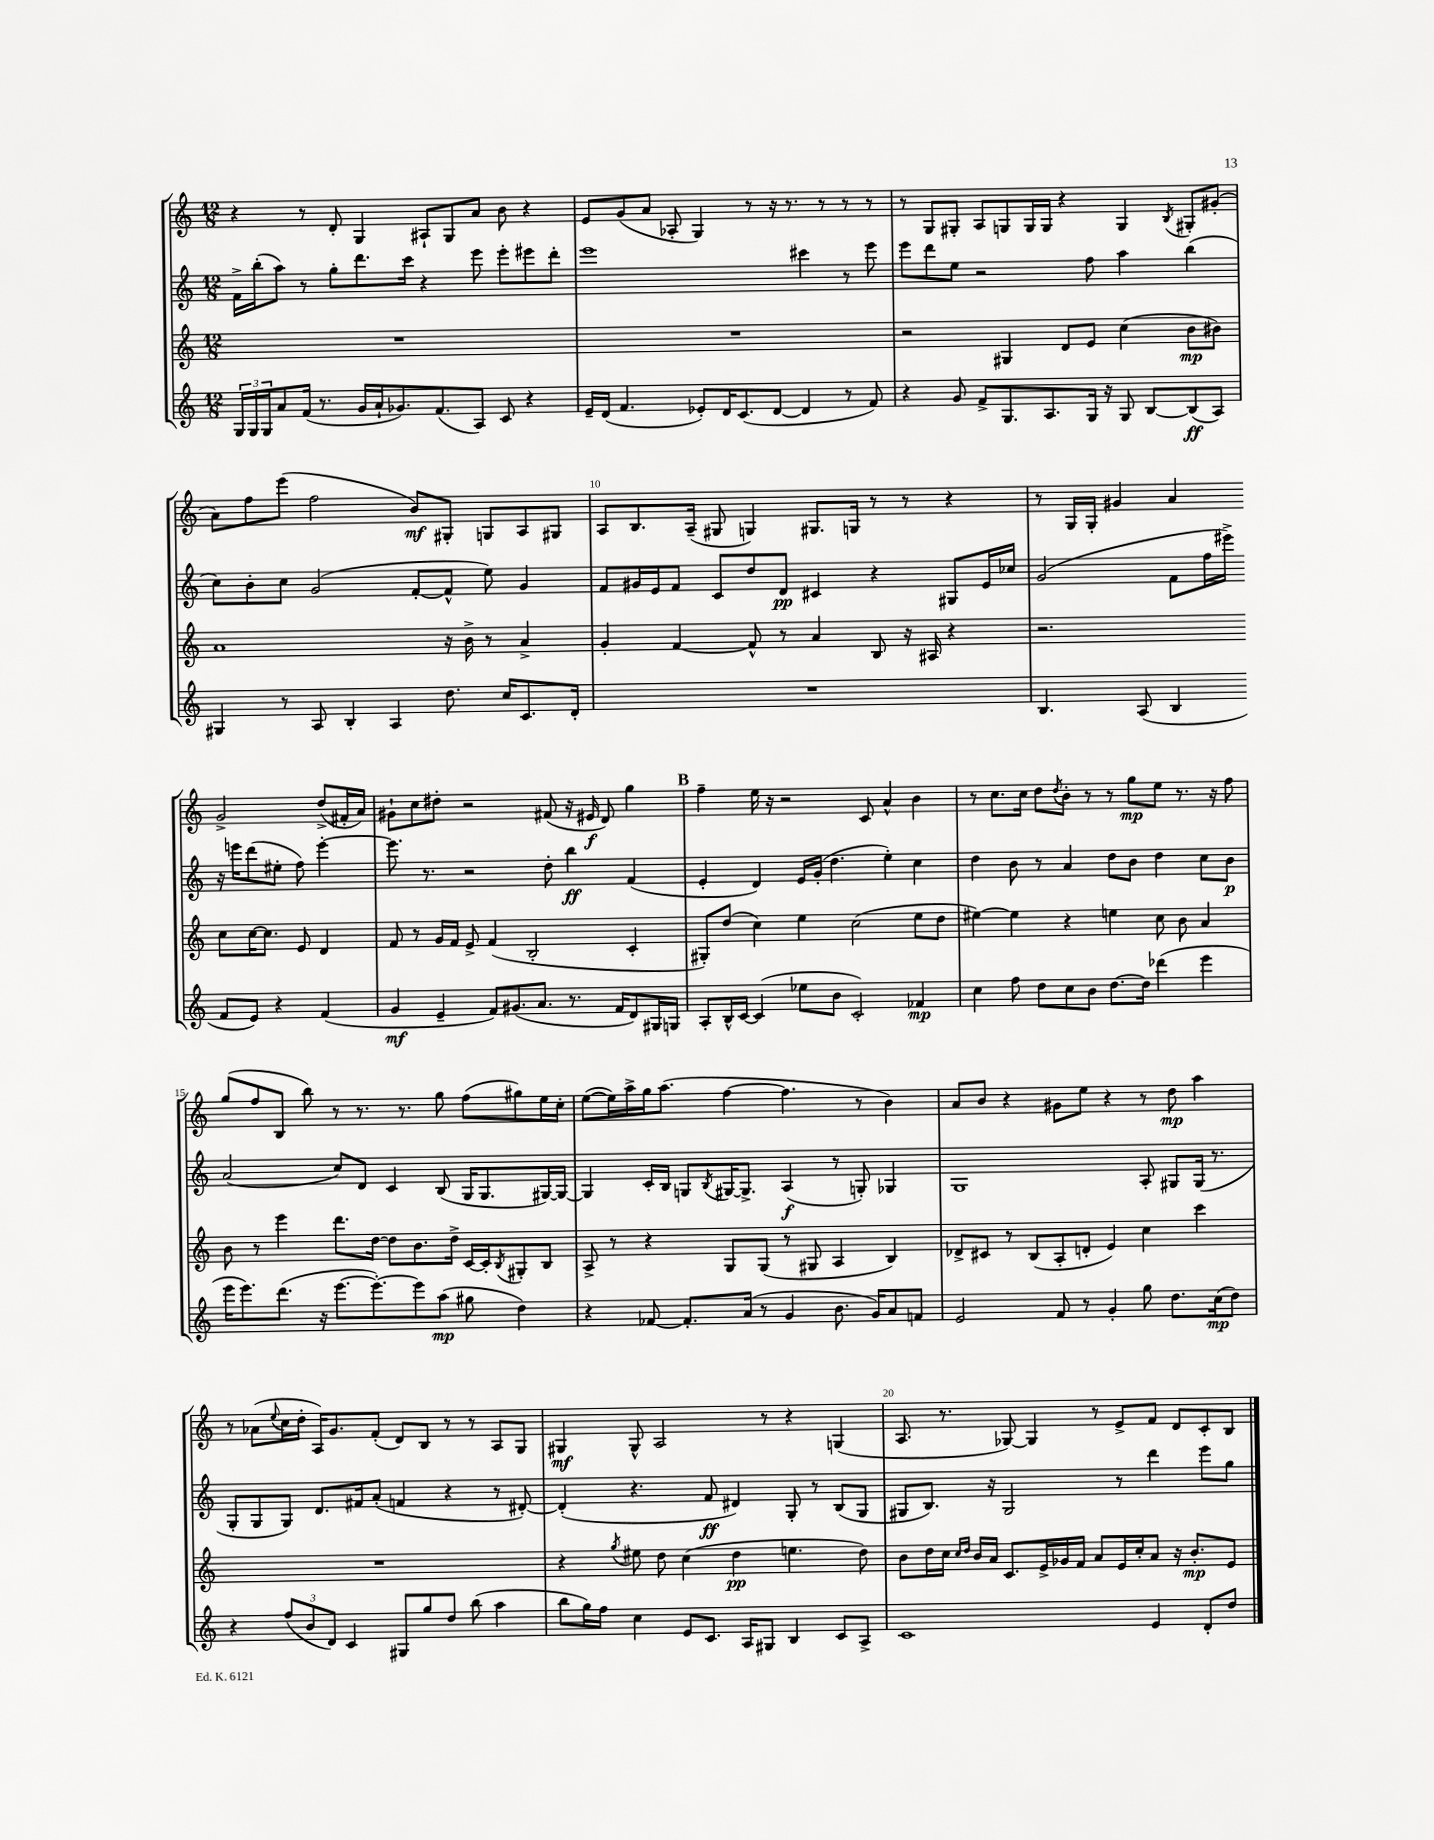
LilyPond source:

<<
\new StaffGroup <<
\new Staff = "s0" {
    \clef treble \key c \major \numericTimeSignature \time 12/8
    r4 r8 d'8-. g4 ais8-! g8 a'8 b'8 r4 |
    e'8 g'8( a'8 aes8-. g4) r8 r16 r8. r8 r8 r8 |
    r8 g8 gis8-. a8 g8 g16 g16 r4 g4 \acciaccatura { b8 } gis8-. gis'8-.( |
    a'8) f''8 e'''8( f''2 b'8\mf) gis8-. g8 a8 gis8 |
    a8 b8. a16--( gis8 g4) gis8. g16 r8 r8 r4 |
    r8 g16 g16-. gis'4 a'4 gis'2-> d''8->( fis'16-. a'16) |
    gis'8-! c''8 dis''8-. r2 fis'8( r16 eis'16\f d'8) g''4 |
    \mark \markup { \bold "B" } f''4-- e''16 r16 r2 c'8 a'4-^ b'4 |
    r8 c''8. c''16 d''8 \acciaccatura { d''8 } b'8-. r8 r8 g''8\mp e''8 r8. r16 f''8 |
    g''8( f''8 b8 b''8) r8 r8. r8. g''8 f''8( gis''8) e''16 c''16-. |
    e''8~( e''16) a''16-> g''16 a''8.( f''4~ f''4. r8 b'4) |
    a'8 b'8 r4 gis'8 e''8 r4 r8 d''8\mp a''4 |
    r8 aes'8( \appoggiatura { e''8 } c''16 d''16-. a16) g'8. f'8-.( d'8) b8 r8 r8 a8 g8 |
    gis4\mf gis8-^ a2 r8 r4 g4( |
    a8. r8. ges8~) ges4 r8 e'8-> f'8 d'8 c'8-. b8 \bar "|." |
}
\new Staff = "s1" {
    \clef treble \key c \major \numericTimeSignature \time 12/8
    f'16-> b''16-.( a''8) r8 g''8-. d'''8. c'''16 r4 e'''8 e'''8-. eis'''8 d'''8-. |
    e'''1 cis'''4 r8 e'''8 |
    e'''8 d'''8 e''8 r2 f''8 a''4 b''4( |
    c''8) b'8-. c''8 g'2( f'8~-. f'8-^ e''8) g'4 |
    f'8 gis'16 e'16 f'8 c'8 d''8 d'8\pp cis'4 r4 gis8 e'16 ces''16 |
    g'2( f'8 f''16 eis'''16->) r16 e'''16 d'''8( eis''8-. f''8) e'''4~-. |
    e'''8. r8. r2 d''8-. b''4\ff f'4( |
    \mark \markup { \bold "B" } e'4-. d'4) e'16 g'16-.( d''4. e''4-.) c''4 |
    d''4 b'8 r8 a'4 d''8 b'8 d''4 c''8 b'8\p |
    a'2( c''8) d'8 c'4 b8( g16 g8. gis16~) gis16~ |
    gis4 c'16-. b16 g8 \acciaccatura { b8 } gis16~ gis8.-> a4\f( r8 g8-.) ges4 |
    g1 a8-. gis8 gis16( r8. |
    g8-. g8 g8) d'8. fis'16 a'8-.( f'4 r4 r8 dis'8~-.) |
    dis'4-.( r4. f'8\ff dis'4) g8-. r8 b8( g8 |
    gis8 b8.) r16 gis2 r8 d'''4 e'''8 g''8 \bar "|." |
}
\new Staff = "s2" {
    \clef treble \key c \major \numericTimeSignature \time 12/8
    R1. |
    R1. |
    r2 gis4 d'8 e'8 c''4( b'8\mp bis'8) |
    a'1 r16 b'16-> r8 a'4-> |
    g'4-. f'4~ f'8-^ r8 a'4 b8 r16 ais16 r4 |
    r2. c''8 c''16~ c''8. e'8 d'4 |
    f'8 r8 g'16 f'16 e'8-> f'4( b2-. c'4-. |
    \mark \markup { \bold "B" } gis8-.) d''8( c''4) e''4 c''2( e''8 d''8 |
    eis''4~) eis''4 r4 e''4 c''8 b'8 a'4 |
    b'8 r8 e'''4 d'''8. d''16~ d''8 b'8. d''16-> c'16~ c'16-. \acciaccatura { b8 } gis8-. b8 |
    a8-> r8 r4 g8 g8( r8 gis8 a4 b4) |
    des'8-> cis'8 r8 b8( a8-. d'8-. e'4) c''4 c'''4 |
    R1. |
    r4 \acciaccatura { g''8 } eis''8 d''8 c''4( d''4\pp e''4. d''8) |
    b'8 d''16 c''16 \grace { c''16 d''16 } b'16 a'16 c'8. e'16-> ges'16 f'16 a'8 e'16 c''16-. a'8 r16 b'8.-.\mp e'8 \bar "|." |
}
\new Staff = "s3" {
    \clef treble \key c \major \numericTimeSignature \time 12/8
    \tuplet 3/2 { g16 g16 g16 } a'8 f'16( r8. g'16 a'16-! ges'8.) f'8.( a8) c'8 r4 |
    e'16-- d'16( f'4. ees'8-.) d'16 c'8.( d'8~ d'4 r8 f'8) |
    r4 g'8 f'8-> g8. a8. g16 r16 g8 b8~ b8\ff( a8) |
    gis4 r8 a8 b4-. a4 d''8. c''16 c'8. d'16-. |
    R1. |
    b4. a8( b4 f'8 e'8) r4 f'4( |
    g'4\mf e'4-- f'8) gis'8.( a'8. r8. f'16 d'8) gis16 g16 |
    \mark \markup { \bold "B" } a8-. b16-^ c'16~ c'4( ees''8 b'8 c'2-.) fes'4\mp |
    c''4 f''8 d''8 c''8 b'8 d''8.~ d''16 des'''4( e'''4 |
    e'''16 e'''8.) d'''8.( r16 e'''8.~ e'''8.~-.) e'''8 a''8\mp( gis''8 d''4) |
    r4 fes'8~ fes'8.-. a'16( r8 g'4 b'8. g'16) a'8 f'8 |
    e'2 f'8 r8 g'4-. g''8 d''8. c''16\mp( d''8) |
    r4 \tuplet 3/2 { f''8( b'8 d'8) } c'4 gis8 g''8 d''8 b''8( a''4 |
    b''8 g''16) f''16 c''4 e'8 c'8. a16 gis8 b4 c'8 a8-> |
    c'1 e'4 d'8-. d''8 \bar "|." |
}
>>
>>
\layout { \context { \Score currentBarNumber = #6 \override BarNumber.break-visibility = ##(#f #t #t) barNumberVisibility = #(every-nth-bar-number-visible 5) } }
